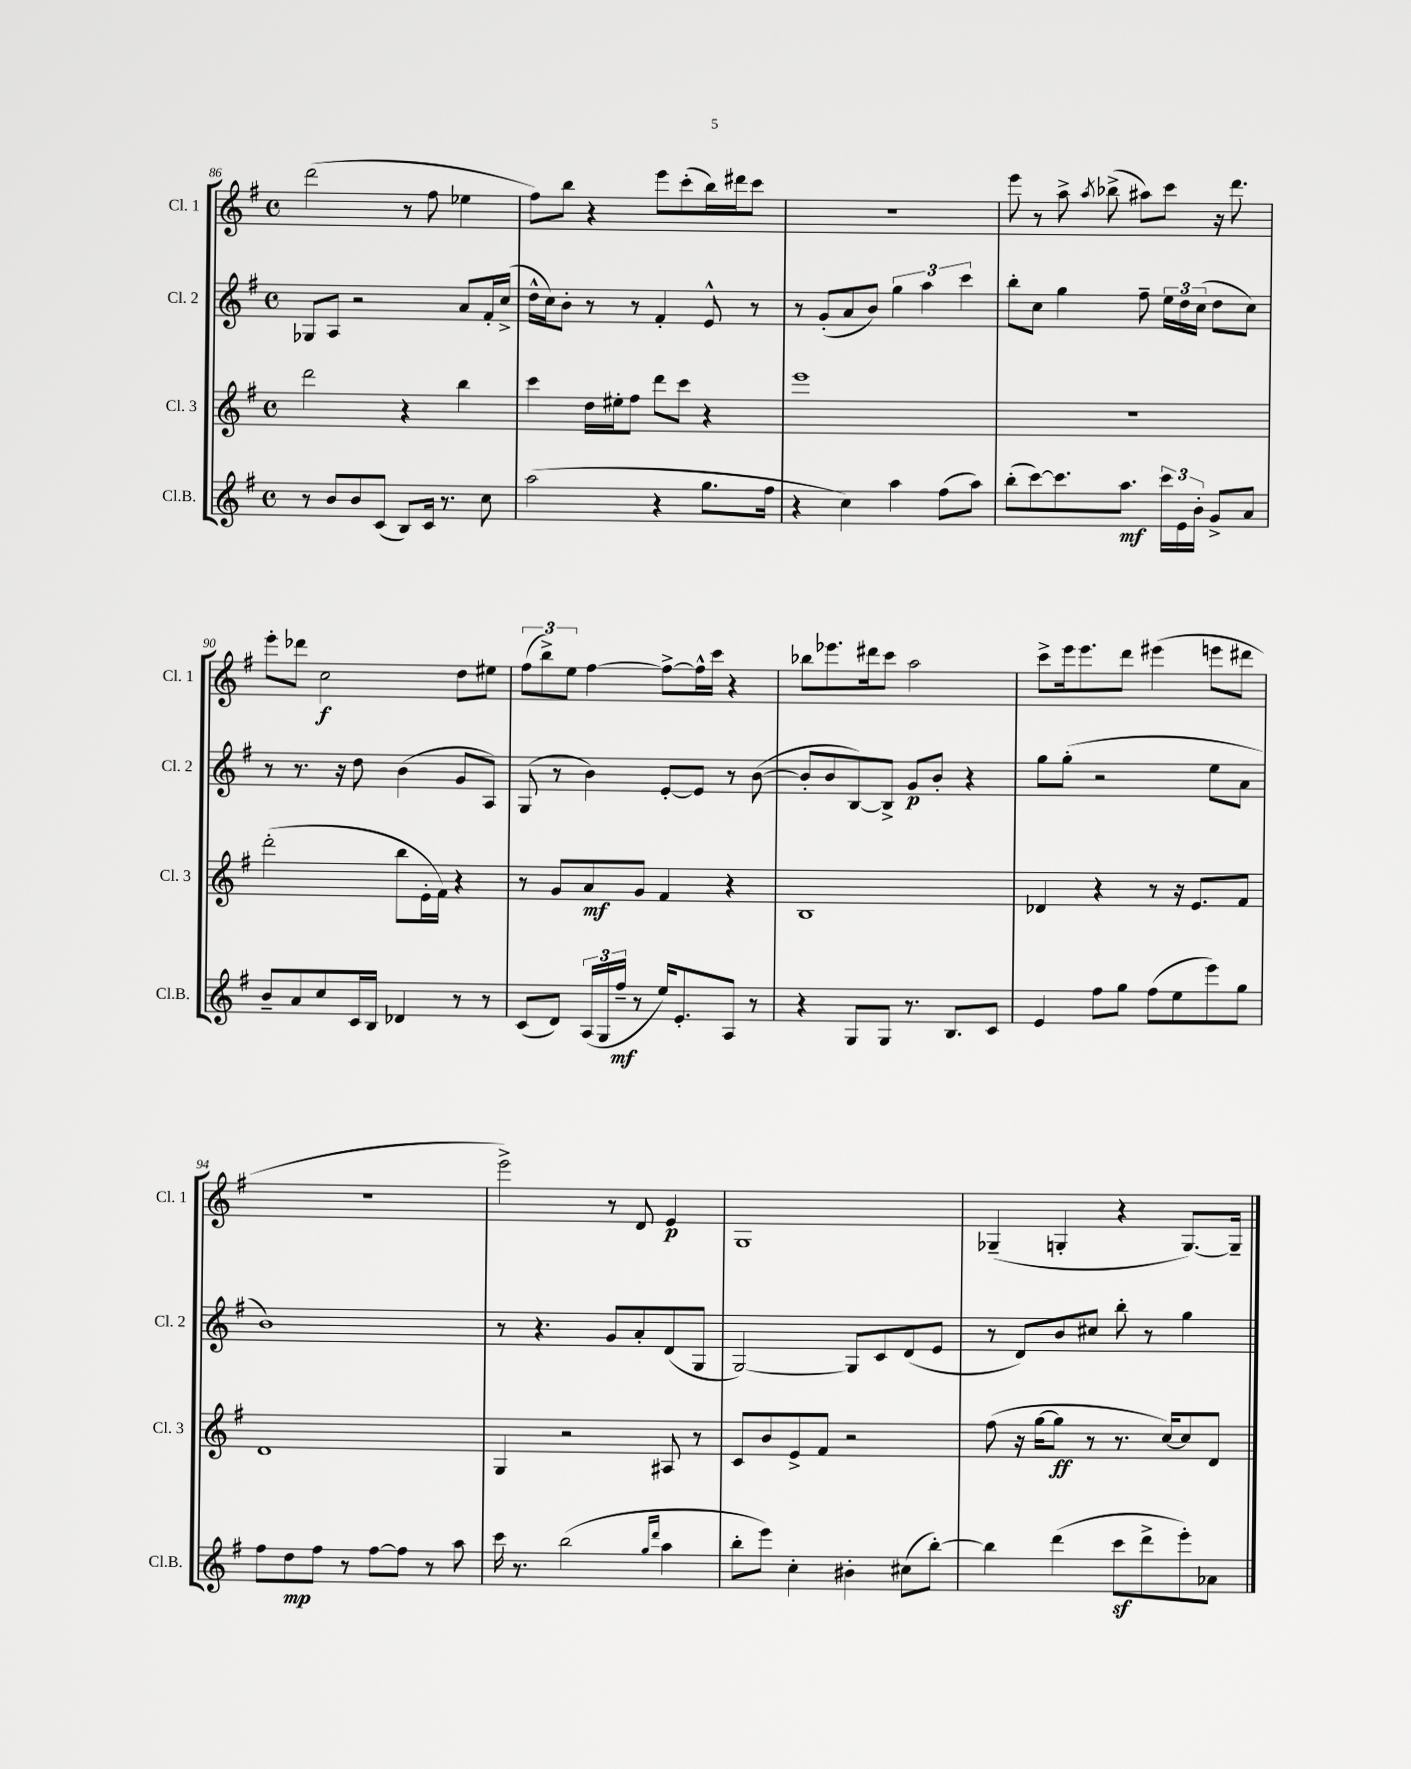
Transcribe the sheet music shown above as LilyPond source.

<<
\new StaffGroup <<
\new Staff = "s0" \with { instrumentName = "Cl. 1" shortInstrumentName = "Cl. 1" } {
    \clef treble \key g \major \defaultTimeSignature \time 4/4
    \autoBeamOff d'''2( r8 fis''8 ees''4 |
    fis''8[) b''8] r4 e'''8[ c'''8-.( b''16) dis'''16 c'''8] |
    R1 |
    e'''8 r8 a''8-> \acciaccatura { a''8 } bes''8->( ais''8[) c'''8] r16 d'''8. |
    e'''8[-. des'''8] c''2\f d''8[ eis''8] |
    \tuplet 3/2 { fis''8[( b''8->) e''8] } fis''4~ fis''8[~-> fis''16-^ c'''16] r4 |
    bes''8[ ees'''8. dis'''16 c'''8] a''2 |
    c'''8[-> e'''16 e'''8. d'''8] eis'''4( e'''8[ dis'''8] |
    R1 |
    e'''2->) r8 d'8 e'4\p |
    g1 |
    ges4--( g4-. r4 g8.[~) g16]-- \bar "|." |
}
\new Staff = "s1" \with { instrumentName = "Cl. 2" shortInstrumentName = "Cl. 2" } {
    \clef treble \key g \major \defaultTimeSignature \time 4/4
    \autoBeamOff ges8[ a8] r2 a'8[ fis'16-. c''16]->( |
    d''16[-^ c''16) b'8]-. r8 r8 fis'4-. e'8-^ r8 |
    r8 g'8[-.( a'8 b'8]) \tuplet 3/2 { g''4 a''4 c'''4 } |
    b''8[-. c''8] g''4 fis''8-- \tuplet 3/2 { e''16[ d''16 c''16]( } d''8[ c''8]) |
    r8 r8. r16 d''8 b'4( g'8[ a8]) |
    g8( r8 b'4) e'8[~-. e'8] r8 b'8~( |
    b'8[-. b'8 b8~) b8]-> g'8[\p b'8]-. r4 |
    g''8[ g''8]-.( r2 e''8[ a'8] |
    b'1) |
    r8 r4. g'8[ a'8-. d'8( g8] |
    g2~) g8[ c'8 d'8( e'8] |
    r8 d'8[) b'8 cis''8] b''8-. r8 g''4 \bar "|." |
}
\new Staff = "s2" \with { instrumentName = "Cl. 3" shortInstrumentName = "Cl. 3" } {
    \clef treble \key g \major \defaultTimeSignature \time 4/4
    \autoBeamOff d'''2 r4 b''4 |
    c'''4 d''16[ eis''16-. fis''8] d'''8[ c'''8] r4 |
    e'''1 |
    R1 |
    d'''2-.( b''8[ e'16-. fis'16]) r4 |
    r8 g'8[ a'8\mf g'8] fis'4 r4 |
    b1 |
    des'4 r4 r8 r16 e'8.[ fis'8] |
    d'1 |
    g4 r2 ais8 r8 |
    c'8[ b'8 e'8-> fis'8] r2 |
    fis''8( r16 g''16[~ g''8]\ff r8 r8. c''16[~) c''8 d'8] \bar "|." |
}
\new Staff = "s3" \with { instrumentName = "Cl.B." shortInstrumentName = "Cl.B." } {
    \clef treble \key g \major \defaultTimeSignature \time 4/4
    \autoBeamOff r8 b'8[ b'8 c'8]( b8[) c'16] r8. c''8 |
    a''2( r4 g''8.[ fis''16] |
    r4 c''4) a''4 fis''8[( a''8]) |
    b''8[-.( c'''8~) c'''8. a''8.]\mf \tuplet 3/2 { c'''16[ e'16 b'16]-. } g'8[-> a'8] |
    b'8[-- a'8 c''8 c'16 b16] des'4 r8 r8 |
    c'8[( d'8]) \tuplet 3/2 { a16[( g16 fis''16]--\mf } r8 e''16[) e'8.-. a8] r8 |
    r4 g8[ g8] r8. b8.[ c'8] |
    e'4 fis''8[ g''8] fis''8[( e''8 e'''8) g''8] |
    fis''8[ d''8\mp fis''8] r8 fis''8[~ fis''8] r8 a''8 |
    c'''16 r8. b''2( \grace { g''16[ d'''16] } a''4 |
    b''8[-. e'''8]) c''4-. bis'4-. cis''8[( b''8]~-.) |
    b''4 d'''4( c'''8[\sf d'''8-> e'''8-.) aes'8] \bar "|." |
}
>>
>>
\layout { \context { \Score currentBarNumber = #86 } }
